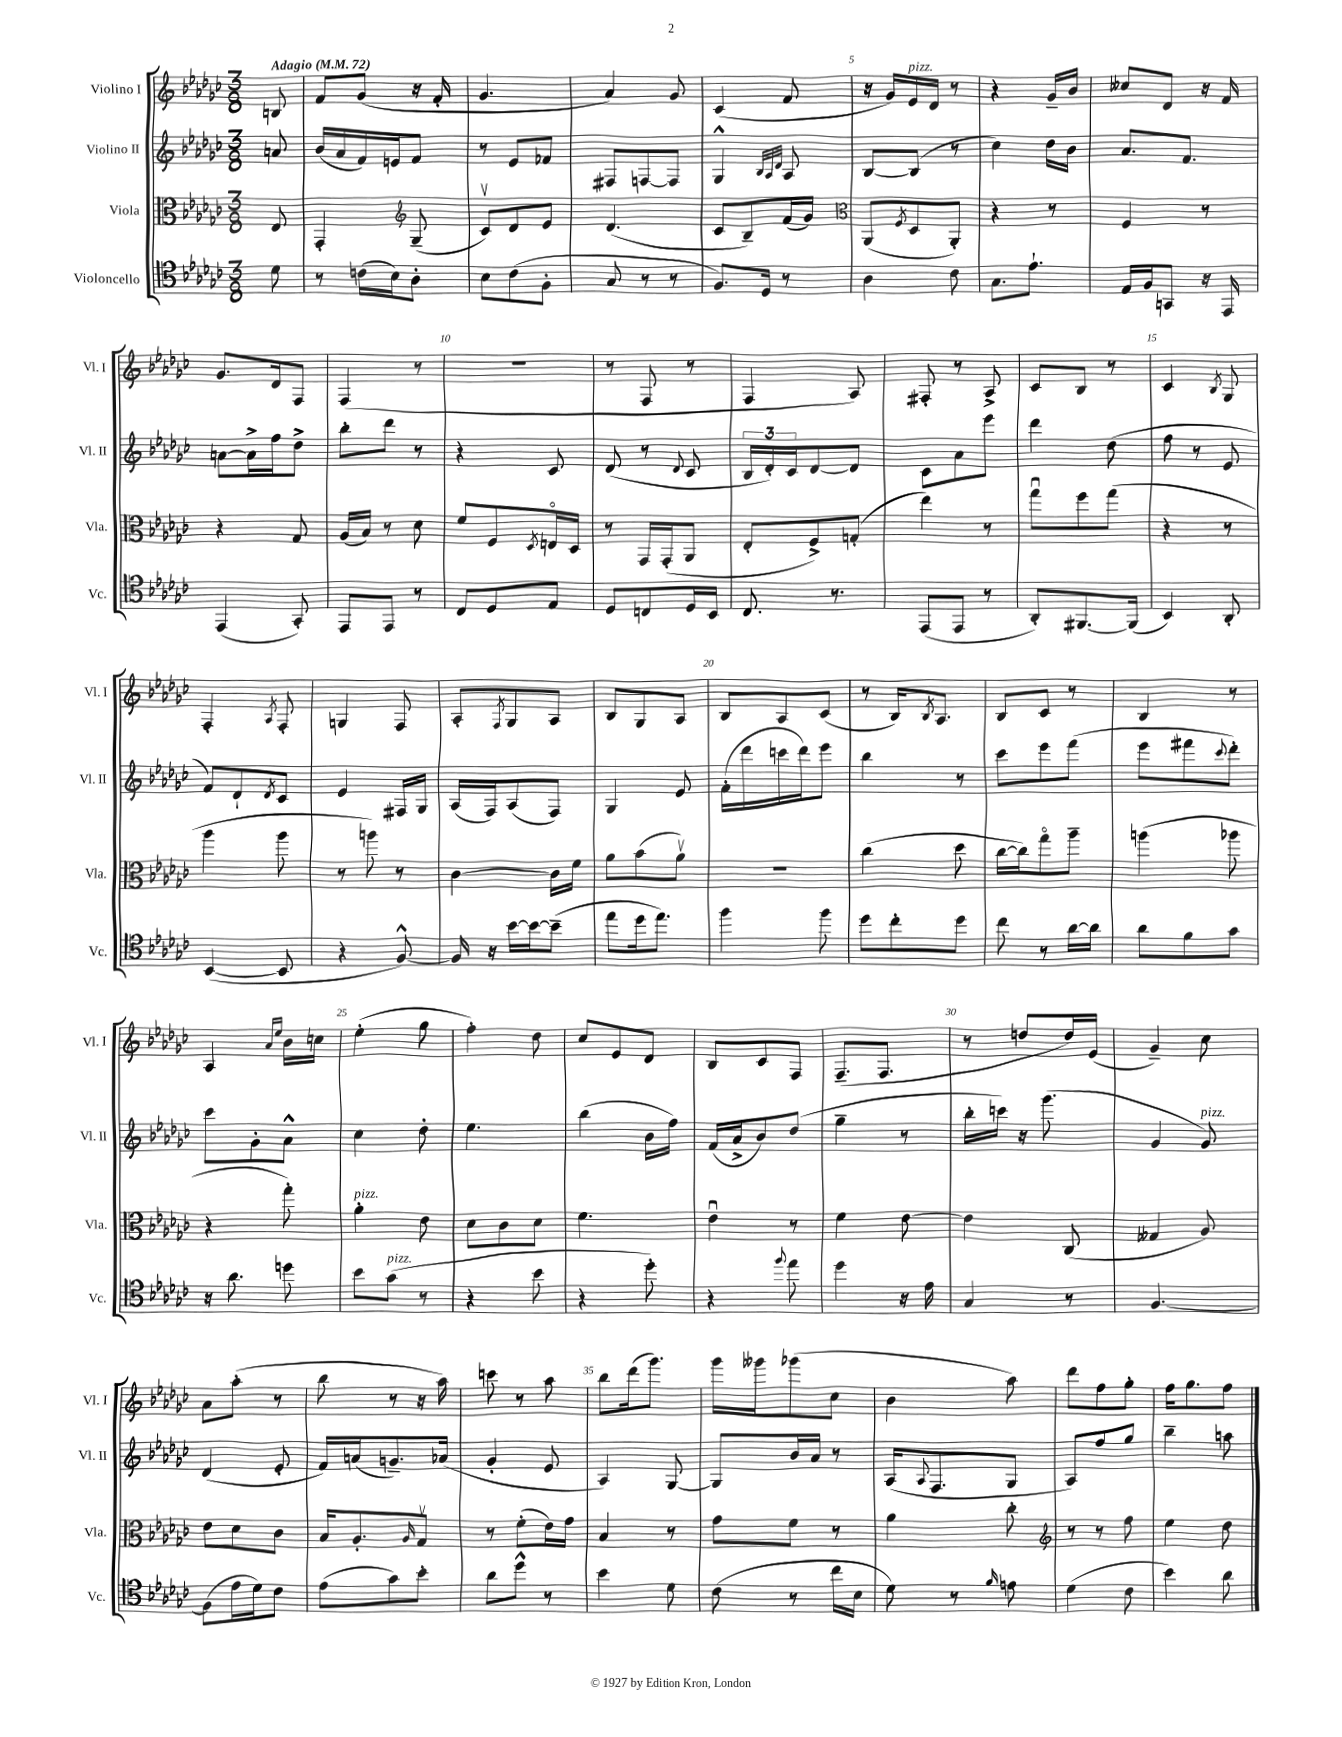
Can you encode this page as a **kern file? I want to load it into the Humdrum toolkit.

**kern	**kern	**kern	**kern
*staff4	*staff3	*staff2	*staff1
*clefC4	*clefC3	*clefG2	*clefG2
*k[b-e-a-d-g-c-]	*k[b-e-a-d-g-c-]	*k[b-e-a-d-g-c-]	*k[b-e-a-d-g-c-]
*M3/8	*M3/8	*M3/8	*M3/8
*MM72	*MM72	*MM72	*MM72
8d-	8E-	8a	8B
=	=	=	=
8r	4GG-'	(16b-	8f
.	.	16a-	.
(16c	.	16f)	(8g-
16B-)	.	16e	.
*	*clefG2	*	*
8A-'	(8G-~	8f	16r
.	.	.	16f'
=	=	=	=
8B-	8c-v)	8r	4.g-
(8c-	8d-	8e-	.
8F'	8e-	8f-	.
=	=	=	=
8G-	(4.d-	8F#	4a-)
8r	.	[8F	.
8r	.	8F]	8g-
=	=	=	=
8.F)	8c-	4G-^^	(4c-
.	8B-~)	.	.
16D-	.	.	.
.	.	32qqB-	.
.	.	32qqA-	.
.	.	32qqd-	.
8r	(16f	8A-	8f
.	16g-)	.	.
=	=	=	=
*	*clefC3	*	*
4A-	(8AA-	[8B-	16r
.	.	.	16g-)
.	8qF	.	.
.	8D-	(8B-]	16e-
.	.	.	16d-
8c-	8AA-')	8r	8r
=	=	=	=
8.G-	4r	4cc-)	4r
8.e-`	.	.	.
.	8r	16dd-	16g-~
.	.	16b-	16b-
=	=	=	=
16E-	4F	8.a-	8cc--
16F	.	.	.
8GG	.	.	8d-
.	.	8.f	.
16r	8r	.	16r
16EE-	.	.	16f
=	=	=	=
(4EE-	4r	[8a	8.g-
.	.	16a^]	.
.	.	16ff	16d-
8GG-')	8G-	8dd-^	8F
=	=	=	=
8EE-	(16A-	8bb-'	(4F
.	16B-)	.	.
8EE-	8r	8ddd-	.
8r	8d-	8r	8r
=	=	=	=
8C-	8f	4r	4.r
8D-	8F	.	.
.	8qD-	.	.
8E-	16Eo	8c-	.
.	16D-	.	.
=	=	=	=
8D-	8r	(8d-	8r
8C	16GG-	8r	8F
.	(16GG-'	.	.
.	.	8qqd-	.
16D-	8AA-	8c-	8r
16BB-	.	.	.
=	=	=	=
8.C-	8E-'	24B-	4F
.	.	24d-')	.
.	.	24c-	.
.	8F^)	[8d-	.
8.r	.	.	.
.	(8G'	8d-]	8A-)
=	=	=	=
(8EE-	4ee-)	8c-	8F#'
8EE-	.	8a-	8r
8r	8r	8eee-	8A-^
=	=	=	=
8AA-')	8gg-u	4ddd-	8c-
[8.FF#	8ff	.	8B-
.	(8gg-	(8dd-	8r
(16FF#]	.	.	.
=	=	=	=
4BB-)	4r	8ff	4c-
.	.	8r	.
.	.	.	8qB-
8AA-'	8r	8e-	8G-
=	=	=	=
([4BB-	4aa-	8f)	4F'
.	.	8d-`	.
.	.	8qd-	8qA-
8BB-]	8aa-	8c-	8F'
=	=	=	=
4r	8r	4e-	4G
.	8aa)	.	.
[8F^^)	8r	16F#	8F
.	.	16G-	.
=	=	=	=
16F]	[4c-	(16A-	8A-'
16r	.	16F)	.
.	.	.	8qF
[16b-	.	(8A-	8G-
16b-_	.	.	.
(8b-~]	16c-]	8F)	8A-
.	16f	.	.
=	=	=	=
8ee-	8a-	4G-	8B-
16dd-	(8b-	.	8G-
8.ee-)	.	.	.
.	8a-v)	8e-	8A-
=	=	=	=
4ff	4.r	(16f'	8B-
.	.	16ddd-	.
.	.	16ccc	8A-
.	.	16ddd-)	.
8ff	.	8eee-	(8c-
=	=	=	=
8dd-	(4cc-	4bb-	8r
8cc-'	.	.	16B-)
.	.	.	8qB-
.	.	.	8.A-
8dd-	8dd-	8r	.
=	=	=	=
8cc-	[16cc-	8ccc-	8B-
.	16cc-])	.	.
8r	8gg-o	8eee-	8c-
[16a-	8aa-~	(8fff	8r
16a-]	.	.	.
=	=	=	=
8a-	(4aa	8eee-	4B-
8f	.	8fff#	.
.	.	8qqccc-	.
8g-	8aa-	8ddd-')	8r
=	=	=	=
16r	4r	8ccc-	4A-
8.a-	.	.	.
.	.	8g-'	.
.	.	.	16qqa-
.	.	.	16qqee-
8dd	8gg-')	8a-^^	16b-
.	.	.	16cc
=	=	=	=
8b-	4a-'	4cc-	(4ee-'
(8g-	.	.	.
8r	8e-	8dd-'	8gg-
=	=	=	=
4r	8d-	4.ee-	4ff')
.	8c-	.	.
8b-	8d-	.	8dd-
=	=	=	=
4r	4.f	(4bb-	8cc-
.	.	.	8e-
8dd-')	.	16b-	8d-
.	.	16ff)	.
=	=	=	=
4r	4e-u	(16f	8B-
.	.	16a-^	.
.	.	8b-)	8c-
8qqff	.	.	.
8ee-	8r	(8dd-	8F
=	=	=	=
4dd-	4f	4gg-~	(8.F~
.	.	.	8.F
16r	[8e-	8r	.
16e-	.	.	.
=	=	=	=
4G-	4e-]	16bb-'	8r
.	.	16ccc)	.
.	.	16r	8dd
.	.	(8.ggg-	.
8r	(8C-	.	16dd)
.	.	.	(16e-
=	=	=	=
[4.F	4G--	4g-	4g-~)
.	8A-)	8g-)	8cc-
=	=	=	=
(8F]	8e-	(4d-	8a-
16e-	8d-	.	(8aa-'
16d-)	.	.	.
8c-	8c-	8e-'	8r
=	=	=	=
(8e-	16B-	16f)	8bb-
.	8.A-'	(16a	.
8g-)	.	8.g~)	8r
.	16qqA-	.	.
8b-'	8G-v	.	16r
.	.	(16a-	16aa-)
=	=	=	=
8a-	8r	4g-'	8ccc
8dd-^^	(8f'	.	8r
8r	16e-)	8e-	8aa-
.	16g-	.	.
=	=	=	=
4b-	4B-	4A-)	8bb-
.	.	.	(16ddd-
.	.	.	8.ggg-)
8d-	8r	[8G-	.
=	=	=	=
(8c-	8g-	8G-]	16ggg-
.	.	.	16ggg--
8r	8f	16b-	(8ggg-
.	.	16a-	.
16cc-	8r	8r	8cc-
16B-	.	.	.
=	=	=	=
8d-)	4a-	(16A-	4b-
.	.	8qqA-	.
.	.	8.F	.
8r	.	.	.
16qqf	.	.	.
8e	8cc-'	8G-	8aa-)
=	=	=	=
*	*clefG2	*	*
(4d-	8r	8A-)	8ddd-
.	8r	8ff	8ff
8c-	8ff	8gg-	8gg-'
=	=	=	=
4b-)	4ee-	4bb-~	16ff
.	.	.	8.gg-
8a-	8dd-	8aa	8ff
==	==	==	==
*-	*-	*-	*-
